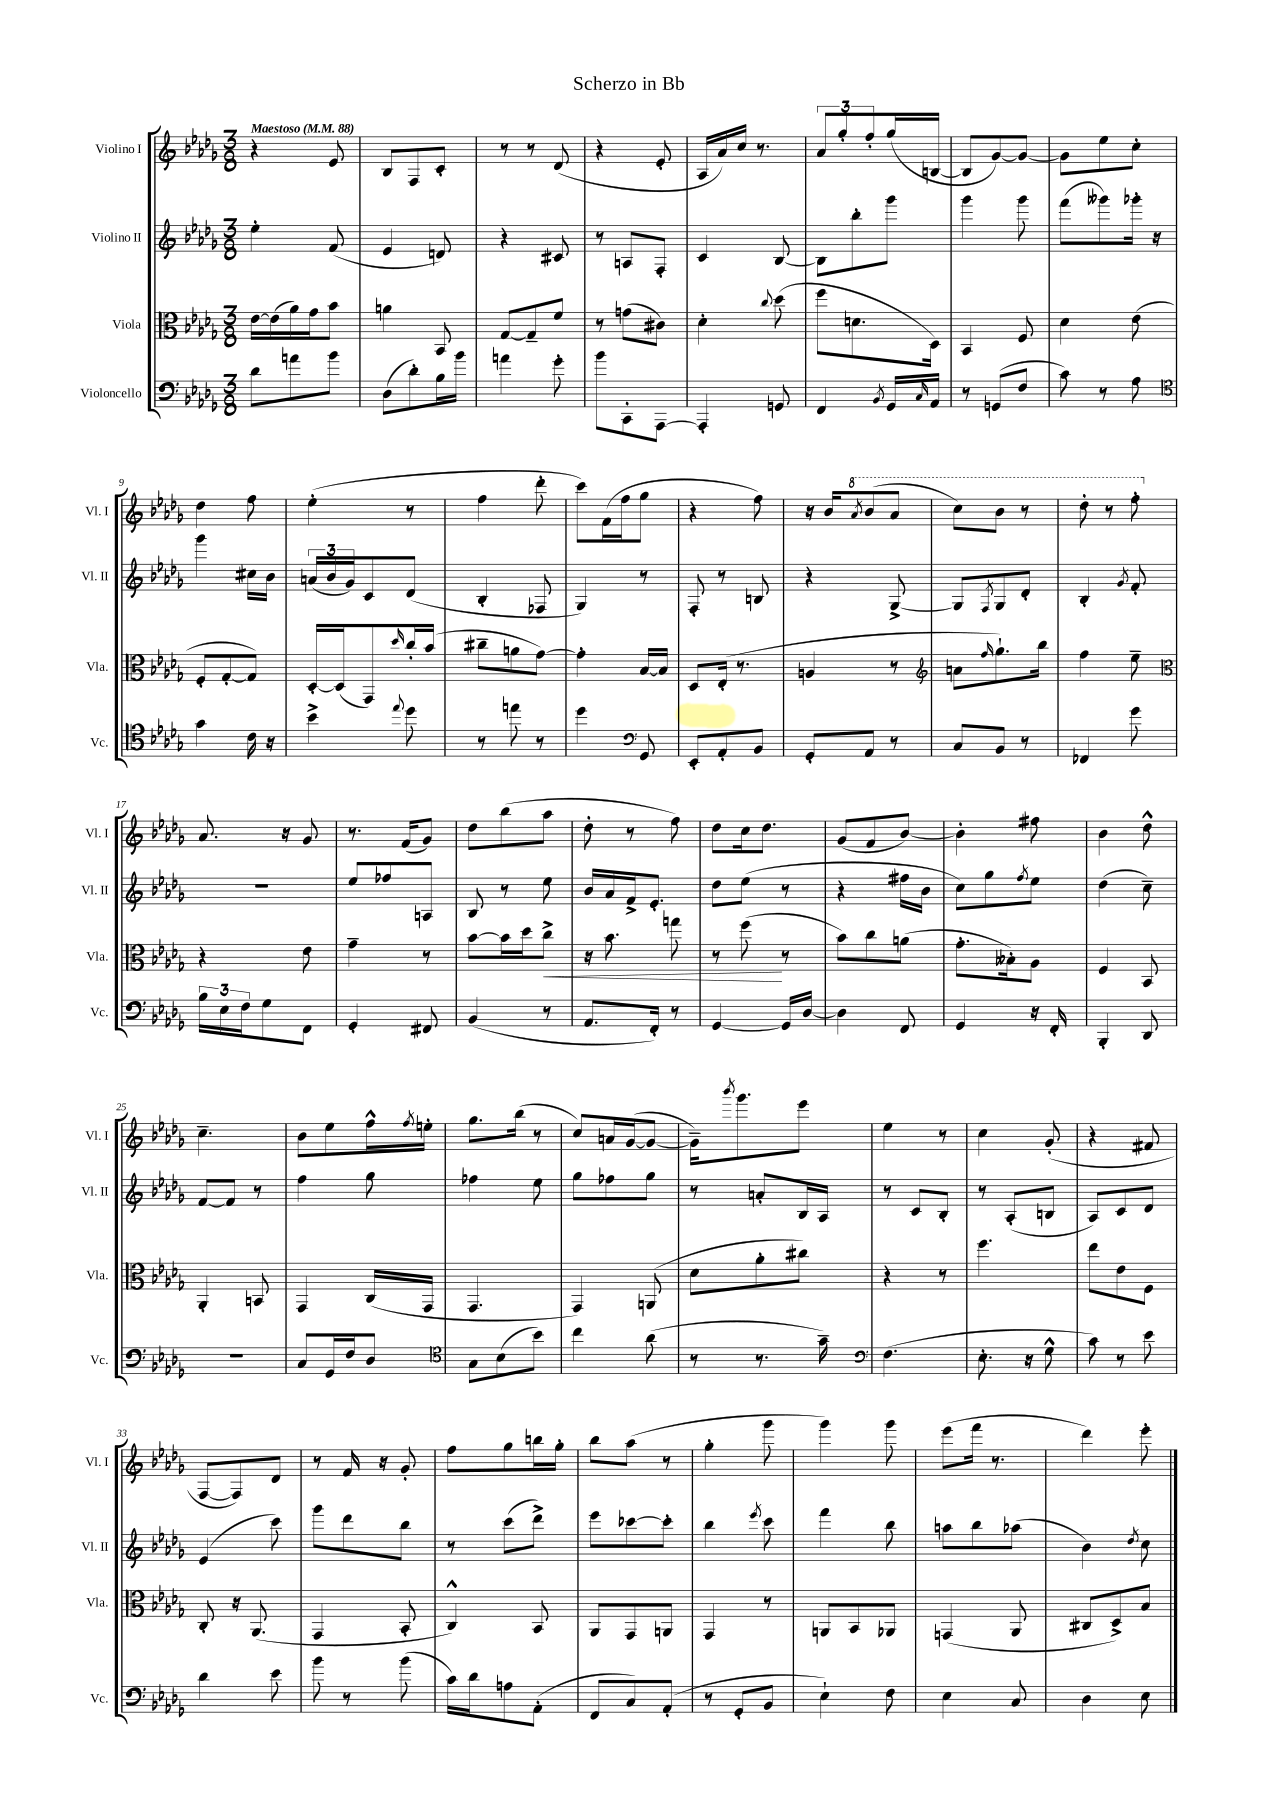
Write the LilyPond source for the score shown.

\header { title = "Scherzo in Bb" }
<<
\new StaffGroup <<
\new Staff = "s0" \with { instrumentName = "Violino I" shortInstrumentName = "Vl. I" } {
    \clef treble \key des \major \numericTimeSignature \time 3/8 \tempo "Maestoso" 4 = 88
    r4 ees'8 |
    bes8 f8 c'8-. |
    r8 r8 des'8( |
    r4 ees'8-. |
    aes16 aes'16) c''16 r8. |
    \tuplet 3/2 { aes'8 ges''8-. f''8-. } ges''16( b16~ |
    b8 ges'8~) ges'8~ |
    ges'8 ees''8 c''8-. |
    des''4 f''8 |
    ees''4-.( r8 |
    f''4 des'''8-. |
    c'''8) f'16( f''16 ges''8 |
    r4 f''8) |
    r16 bes'16 \ottava #1 \acciaccatura { aes''8 } bes''8( aes''8 |
    c'''8) bes''8 r8 |
    des'''8-. r8 f'''8-. \ottava #0 |
    aes'8. r16 ges'8 |
    r8. f'16( ges'8) |
    des''8 bes''8( aes''8 |
    des''8-. r8 f''8) |
    des''8 c''16 des''8. |
    ges'8( f'8 bes'8~) |
    bes'4-. fis''8 |
    bes'4 des''8-^ |
    c''4.-- |
    bes'8 ees''8 f''16-^ \acciaccatura { f''8 } e''16-. |
    ges''8. bes''16( r8 |
    c''8) a'16 ges'16~( ges'8~ |
    ges'16--) \acciaccatura { bes'''8 } ges'''8. ees'''8 |
    ees''4 r8 |
    c''4 ges'8-.( |
    r4 fis'8 |
    f8~ f8) des'8 |
    r8 f'16 r16 ges'8-. |
    f''8 ges''8 b''16 ges''16-. |
    bes''8 aes''8( r8 |
    ges''4-. ges'''8 |
    ges'''4) ges'''8 |
    ees'''8( f'''16 r8. |
    des'''4) ees'''8-. \bar "|." |
}
\new Staff = "s1" \with { instrumentName = "Violino II" shortInstrumentName = "Vl. II" } {
    \clef treble \key des \major \numericTimeSignature \time 3/8
    ees''4-. f'8( |
    ees'4 d'8) |
    r4 cis'8 |
    r8 a8 f8-. |
    c'4 bes8~ |
    bes8 bes''8-. ges'''8 |
    ges'''4 ges'''8 |
    f'''8( geses'''8) ges'''16-. r16 |
    ges'''4 cis''16 bes'16 |
    \tuplet 3/2 { a'16( bes'16 ges'16) } c'8 des'8( |
    bes4-. fes8 |
    ges4) r8 |
    f8-. r8 b8 |
    r4 ges8~-> |
    ges8 \acciaccatura { f8 } ges8 des'8-. |
    bes4-. \acciaccatura { ges'8 } f'8-. |
    R4. |
    ees''8 fes''8 a8 |
    bes8 r8 ees''8 |
    bes'16 aes'16 f'16-> ees'8.-. |
    des''8 ees''8( r8 |
    r4 fis''16 bes'16 |
    c''8) ges''8 \acciaccatura { f''8 } ees''8 |
    des''4( c''8--) |
    f'8~ f'8 r8 |
    f''4 ges''8 |
    fes''4 ees''8 |
    ges''8 fes''8 ges''8 |
    r8 a'8-. bes16 aes16 |
    r8 c'8 bes8-. |
    r8 aes8-.( b8 |
    aes8) c'8 des'8 |
    ees'4( c'''8) |
    ges'''8 des'''8 bes''8 |
    r8 c'''8( des'''8->) |
    ees'''8 ces'''8~ ces'''8-. |
    bes''4 \acciaccatura { ees'''8 } c'''8 |
    f'''4 bes''8 |
    a''8 bes''8 aes''8( |
    bes'4) \acciaccatura { des''8 } c''8 \bar "|." |
}
\new Staff = "s2" \with { instrumentName = "Viola" shortInstrumentName = "Vla." } {
    \clef alto \key des \major \numericTimeSignature \time 3/8
    ees'16~ ees'16( aes'16) ges'16 bes'8 |
    a'4 bes,8 |
    ges8~ ges8-- f'8 |
    r8 g'8( cis'8) |
    des'4-. \appoggiatura { c''8 } des''8( |
    f''8 d'8. des16) |
    bes,4 f8 |
    des'4 ees'8( |
    f8-. ges8~-. ges8) |
    des16~-. des16( ges,8) \grace { des''16 } c''16-. bes'16( |
    cis''8-- a'8 ges'8~) |
    ges'4-. bes16~ bes16 |
    des8 ees16-.( r8. |
    a4 r8 |
    \clef treble a'8 \grace { f''16 } ges''8.-!) bes''16 |
    f''4 ees''8-- |
    \clef alto r4 ees'8 |
    ges'4-- r8 |
    bes'8~ bes'16 des''16 c''8->\< |
    r16 bes'8. g''8 |
    r8 f''8\!( r8 |
    bes'8) c''8 a'8( |
    ges'8.-. beses16-.) aes8 |
    f4 bes,8 |
    aes,4-. b,8 |
    ges,4 c16( ges,16 |
    ges,4. |
    ges,4) a,8( |
    des'8 aes'8-. cis''8) |
    r4 r8 |
    f''4. |
    ees''8 ees'8 f8 |
    c8-. r16 aes,8.( |
    ges,4 bes,8-. |
    c4-^) bes,8 |
    aes,8 ges,8 a,8 |
    ges,4 r8 |
    a,8 bes,8 aes,8 |
    g,4( aes,8 |
    cis8 des8->) bes8 \bar "|." |
}
\new Staff = "s3" \with { instrumentName = "Violoncello" shortInstrumentName = "Vc." } {
    \clef bass \key des \major \numericTimeSignature \time 3/8
    des'8 a'8 bes'8 |
    des8( des'8-.) bes16 bes'16 |
    a'4 ges'8-. |
    bes'8 c,8-. aes,,8~ |
    aes,,4-. g,8 |
    f,4 \acciaccatura { bes,8 } ges,16 \grace { c16 } aes,16 |
    r8 g,8( f8 |
    c'8) r8 aes8 |
    \clef tenor ges'4 c'16 r16 |
    bes'4-> \appoggiatura { ees''8 } des''8 |
    r8 e''8 r8 |
    des''4 \clef bass ges,8 |
    ees,8-. aes,8-. bes,8 |
    ges,8-. aes,8 r8 |
    c8 bes,8 r8 |
    fes,4 ges'8 |
    \tuplet 3/2 { bes16 ees16 f16 } ges8 f,8 |
    ges,4-. fis,8 |
    bes,4( r8 |
    aes,8. f,16-.) r8 |
    ges,4~ ges,16 des16~ |
    des4 f,8 |
    ges,4 r16 f,16-. |
    bes,,4-. des,8 |
    R4. |
    c8 ges,16 f16 des8 |
    \clef tenor ges8 bes8( bes'8) |
    c''4 aes'8( |
    r8 r8. ges'16--) |
    \clef bass f4.( |
    ees8.-. r16 ges8-^ |
    c'8) r8 ees'8 |
    des'4 ees'8 |
    bes'8 r8 bes'8( |
    c'16) des'16 a8 aes,8-.( |
    f,8 c8) aes,8-.( |
    r8 ges,8-. bes,8 |
    ees4-!) f8 |
    ees4 c8 |
    des4 ees8 \bar "|." |
}
>>
>>
